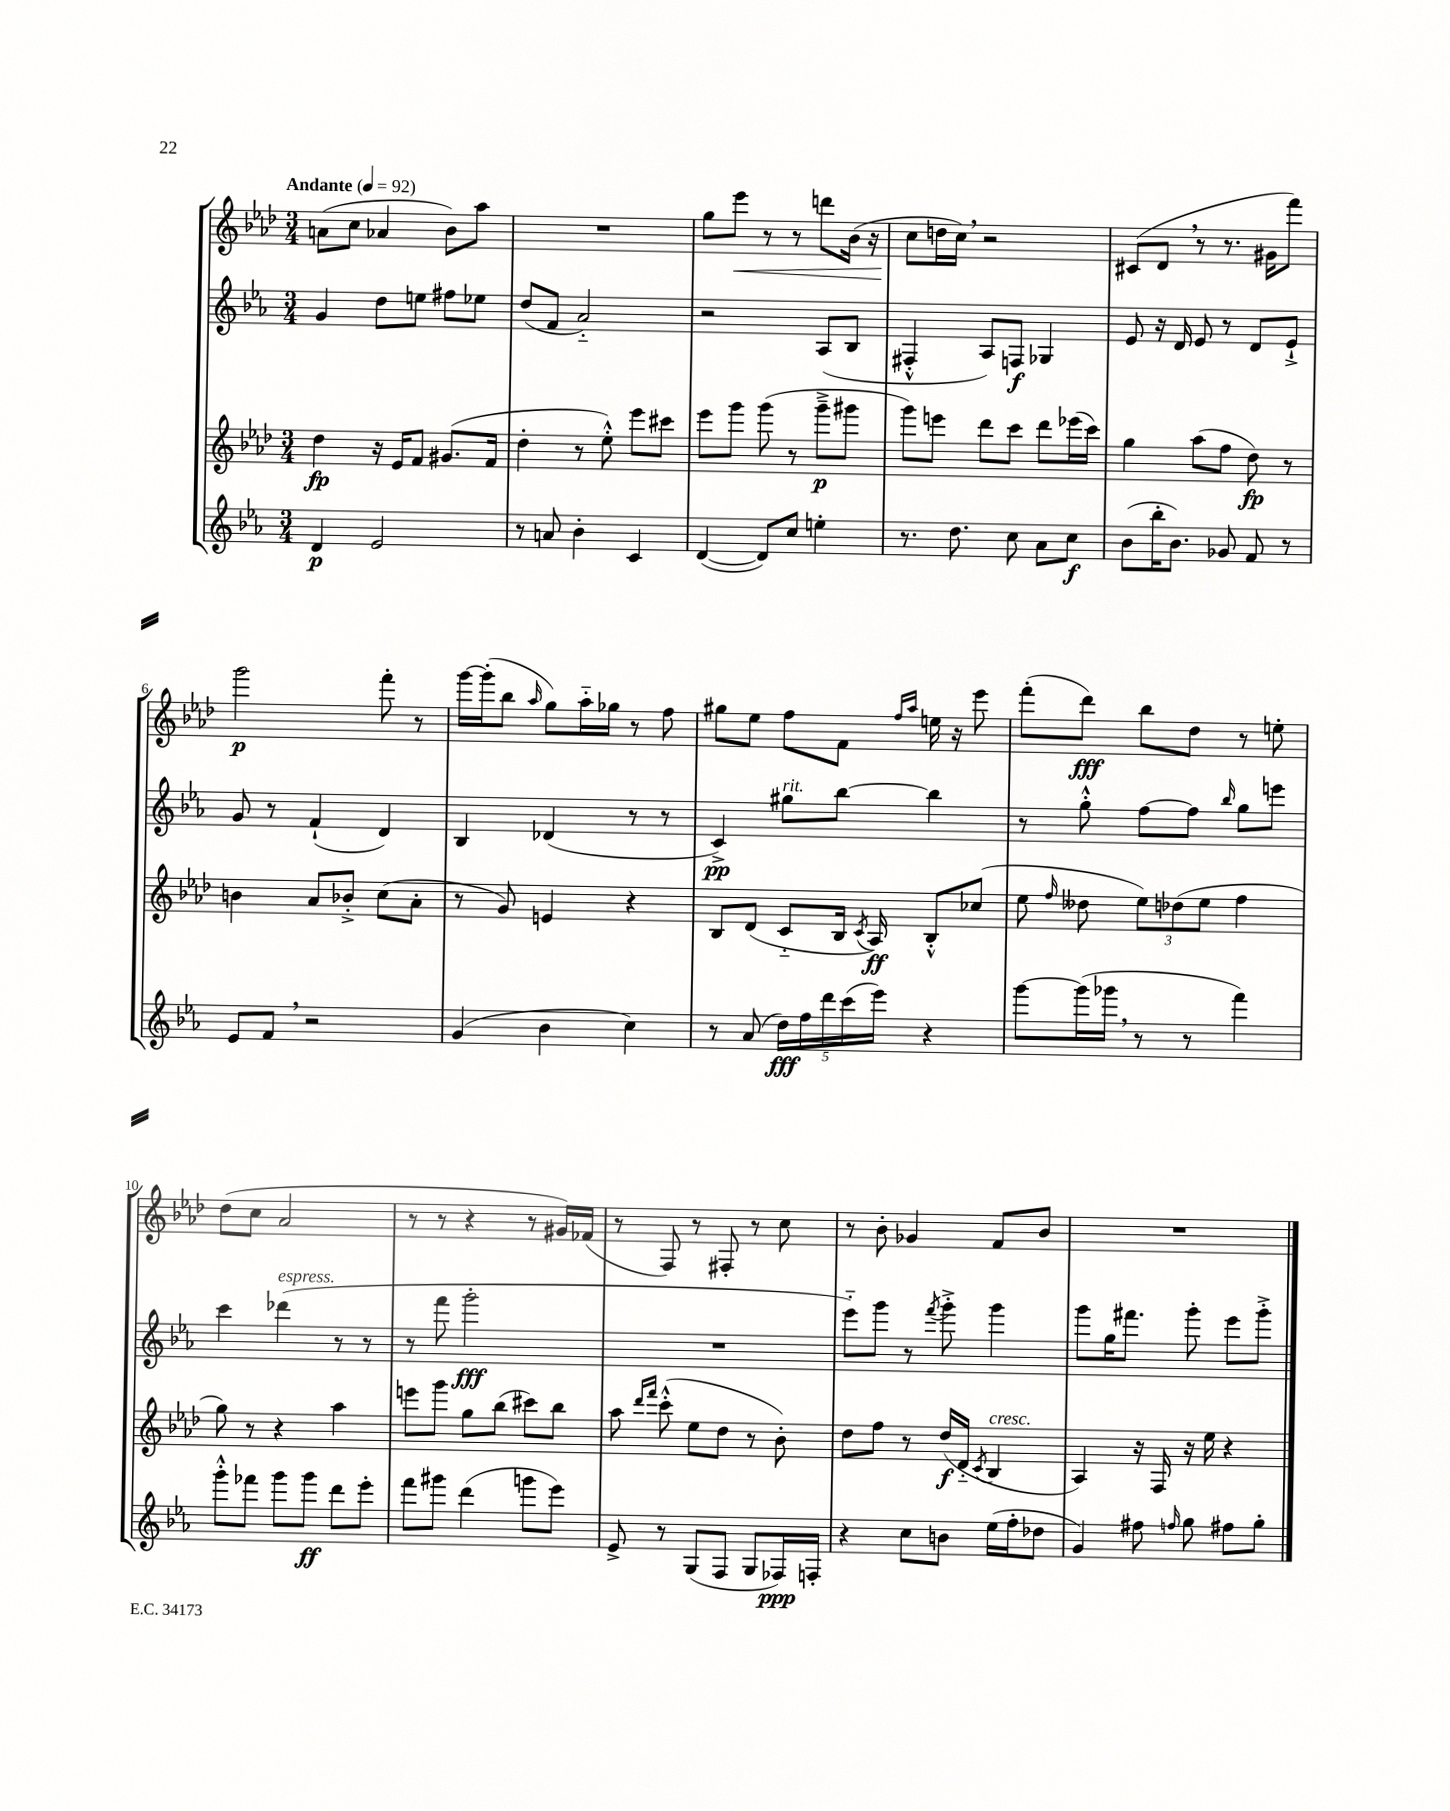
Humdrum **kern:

**kern	**dynam	**kern	**dynam	**kern	**dynam	**kern	**dynam
*part4	*part4	*part3	*part3	*part2	*part2	*part1	*part1
*staff4	*staff4	*staff3	*staff3	*staff2	*staff2	*staff1	*staff1
*clefG2	*	*clefG2	*	*clefG2	*	*clefG2	*
*k[b-e-a-]	*	*k[b-e-a-d-]	*	*k[b-e-a-]	*	*k[b-e-a-d-]	*
*M3/4	*	*M3/4	*	*M3/4	*	*M3/4	*
*MM92	*	*MM92	*	*MM92	*	*MM92	*
=1	=1	=1	=1	=1	=1	=1	=1
!	!	!	!	!	!	!LO:TX:a:B:t=Andante	!
4d/	p	4dd-\	fp	4g/	.	(8an\L	.
.	.	.	.	.	.	8cc\J	.
2e-/	.	16r	.	8dd\L	.	4a-X/	.
.	.	16e-/KL	.	.	.	.	.
.	.	8f/J	.	8een\J	.	.	.
.	.	(8.g#X/L	.	8ff#X\L	.	8b-\L)	.
.	.	.	.	8ee-X\J	.	8aa-\J	.
.	.	16f/Jk	.	.	.	.	.
=2	=2	=2	=2	=2	=2	=2	=2
8r	.	4dd-'\	.	(8dd/L	.	2.r	.
8an/	.	.	.	8f/J	.	.	.
4b-'\	.	8r	.	2a-/)	.	.	.
.	.	8ee-'^^\)	.	.	.	.	.
4c/	.	8eee-\L	.	.	.	.	.
.	.	8ccc#X\J	.	.	.	.	.
=3	=3	=3	=3	=3	=3	=3	=3
([4d/	.	8eee-\L	.	2r	.	8gg\L	.
!	!	!	!	!	!	!	!LO:HP:b
.	.	8ggg\J	.	.	.	8eee-\J	<
8d/L])	.	(8ggg\	.	.	.	8r	.
8cc/J	.	8r	.	.	.	8r	.
4een'\	.	8ggg~^\L	p	(8A-/L	.	8dddn\L	.
.	.	8ggg#X\J	.	8B-/J	.	(16b-\Jk	.
.	.	.	.	.	.	16r	.
=4	=4	=4	=4	=4	=4	=4	=4
8.r	.	8ggg\L)	.	4F#X'^^/	.	8cc\L	.
.	.	8eeen\J	.	.	.	16ddn\L	[
8.dd\	.	.	.	.	.	16cc,\JJ)	.
.	.	8ddd-\L	.	8A-/L)	.	2r	.
8cc\	.	8ccc\J	.	8Fn/J	f	.	.
8a-\L	.	8ddd-\L	.	4G-X/	.	.	.
8cc\J	f	(16eee-X\L	.	.	.	.	.
.	.	16ccc\JJ)	.	.	.	.	.
=5	=5	=5	=5	=5	=5	=5	=5
(8b-\L	.	4gg\	.	8e-/	.	(8c#X/L	.
16bb-'\K	.	.	.	16r	.	8d-,/J	.
8.b-\J)	.	.	.	16d/	.	.	.
.	.	(8aa-\L	.	8e-/	.	8r	.
8g-X/	.	8ff\J	.	8r	.	8.r	.
8f/	.	8dd-\)	fp	8d/L	.	.	.
.	.	.	.	.	.	16g#X\KL	.
8r	.	8r	.	8e-`^/J	.	8fff\J)	.
!!LO:LB:g=z
=6	=6	=6	=6	=6	=6	=6	=6
8e-/L	.	4bn\	.	8g/	.	2ggg\	p
8f,/J	.	.	.	8r	.	.	.
2r	.	8a-/L	.	(4f`/	.	.	.
.	.	8b-X'^/J	.	.	.	.	.
.	.	(8cc\L	.	4d/)	.	8fff'\	.
.	.	8a-'\J	.	.	.	8r	.
=7	=7	=7	=7	=7	=7	=7	=7
(4g/	.	8r	.	4B-/	.	[16ggg\LL	.
.	.	.	.	.	.	(16ggg'\J]	.
.	.	8g/)	.	.	.	8bb-\J	.
.	.	.	.	.	.	16qqaa-/	.
4b-\	.	4en/	.	(4d-X/	.	8gg\L)	.
.	.	.	.	.	.	16aa-\L	.
.	.	.	.	.	.	16gg-X\JJ	.
4cc\)	.	4r	.	8r	.	8r	.
.	.	.	.	8r	.	8ff\	.
=8	=8	=8	=8	=8	=8	=8	=8
8r	.	8B-/L	.	4c^/)	pp	8gg#X\L	.
(8a-/	.	(8d-/J	.	.	.	8ee-\J	.
!	!	!	!	!LO:TX:a:i:t=rit.	!	!	!
20dd\LL)	fff	8c/L	.	8gg#X\L	.	8ff\L	.
20ff\	.	.	.	.	.	.	.
20ddd\	.	.	.	.	.	.	.
.	.	16B-/Jk	.	[8bb-\J	.	8f\J	.
(20ccc\	.	.	.	.	.	.	.
.	.	8qc/	.	.	.	.	.
.	.	16A-/)	ff	.	.	.	.
20eee-\JJ)	.	.	.	.	.	.	.
.	.	.	.	.	.	16qqff/LL	.
.	.	.	.	.	.	16qqaa-/JJ	.
4r	.	8B-'^^/L	.	4bb-\]	.	16een\	.
.	.	.	.	.	.	16r	.
.	.	(8cc-X/J	.	.	.	8eee-\	.
=9	=9	=9	=9	=9	=9	=9	=9
[8ggg\L	.	8ee-\	.	8r	.	(8fff'\L	.
.	.	16qqff/	.	.	.	.	.
(16ggg\L]	.	8dd--X\	.	8gg'^^\	.	8ddd-\J)	fff
16ggg-X,\JJ	.	.	.	.	.	.	.
8r	.	12ee-\L)	.	[8ff\L	.	8bb-\L	.
.	.	(12dd-X\	.	.	.	.	.
8r	.	.	.	8ff\J]	.	8dd-\J	.
.	.	12ee-\J	.	.	.	.	.
.	.	.	.	16qqbb-/	.	.	.
4fff\)	.	4ff\	.	8gg\L	.	8r	.
.	.	.	.	8eeen\J	.	8een'\	.
!!LO:LB:g=z
=10	=10	=10	=10	=10	=10	=10	=10
8ggg'^^\L	.	8gg\)	.	4ccc\	.	(8dd-\L	.
8fff-X\J	.	8r	.	.	.	8cc\J	.
!	!	!	!	!LO:TX:a:i:t=espress.	!	!	!
8ggg\L	.	4r	.	(4ddd-X\	.	2a-/	.
8ggg\J	ff	.	.	.	.	.	.
8ddd\L	.	4aa-\	.	8r	.	.	.
8eee-'\J	.	.	.	8r	.	.	.
=11	=11	=11	=11	=11	=11	=11	=11
8fff\L	.	8eeen\L	.	8r	.	8r	.
8ggg#X\J	.	8ggg\J	.	8fff\	.	8r	.
(4ddd\	.	8gg\L	.	2ggg'\	fff	4r	.
.	.	(8bb-\J	.	.	.	.	.
8gggn\L	.	8ccc#X\L)	.	.	.	8r	.
8eee-\J)	.	8bb-\J	.	.	.	16g#X/LL)	.
.	.	.	.	.	.	(16f-X/JJ	.
=12	=12	=12	=12	=12	=12	=12	=12
8e-^/	.	8aa-\	.	2.r	.	8r	.
.	.	16qqddd-/LL	.	.	.	.	.
.	.	16qqfff/JJ	.	.	.	.	.
8r	.	(8ccc'^^\	.	.	.	8F/)	.
(8G/L	.	8ee-\L	.	.	.	8r	.
8F/J	.	8dd-\J	.	.	.	8F#X'/	.
8G/L	.	8r	.	.	.	8r	.
16F-X/L)	ppp	8b-'\)	.	.	.	8cc\	.
16Fn'/JJ	.	.	.	.	.	.	.
=13	=13	=13	=13	=13	=13	=13	=13
4r	.	8dd-\L	.	8eee-\L)	.	8r	.
.	.	8ff\J	.	8ggg\J	.	8b-'\	.
8cc\L	.	8r	.	8r	.	4g-X/	.
.	.	.	.	8qfff/	.	.	.
8bn\J	.	(16dd-/LL	f	8ggg'^\	.	.	.
.	.	16d-/JJ	.	.	.	.	.
.	.	8qc/	.	.	.	.	.
!	!	!LO:TX:a:i:t=cresc.	!	!	!	!	!
(16ee-\LL	.	4B-/	.	4ggg\	.	8f/L	.
16ff'\J	.	.	.	.	.	.	.
8dd-X\J	.	.	.	.	.	8b-/J	.
=14	=14	=14	=14	=14	=14	=14	=14
4g/)	.	4A-/)	.	8ggg\L	.	2.r	.
.	.	.	.	16gg\K	.	.	.
.	.	.	.	8.fff#X\J	.	.	.
8ff#X\	.	16r	.	.	.	.	.
.	.	16F/	.	.	.	.	.
16qqffn/	.	.	.	.	.	.	.
8gg\	.	16r	.	8ggg'\	.	.	.
.	.	16ee-\	.	.	.	.	.
8ff#X\L	.	4r	.	8eee-\L	.	.	.
8gg'\J	.	.	.	8ggg'^\J	.	.	.
==	==	==	==	==	==	==	==
*-	*-	*-	*-	*-	*-	*-	*-
